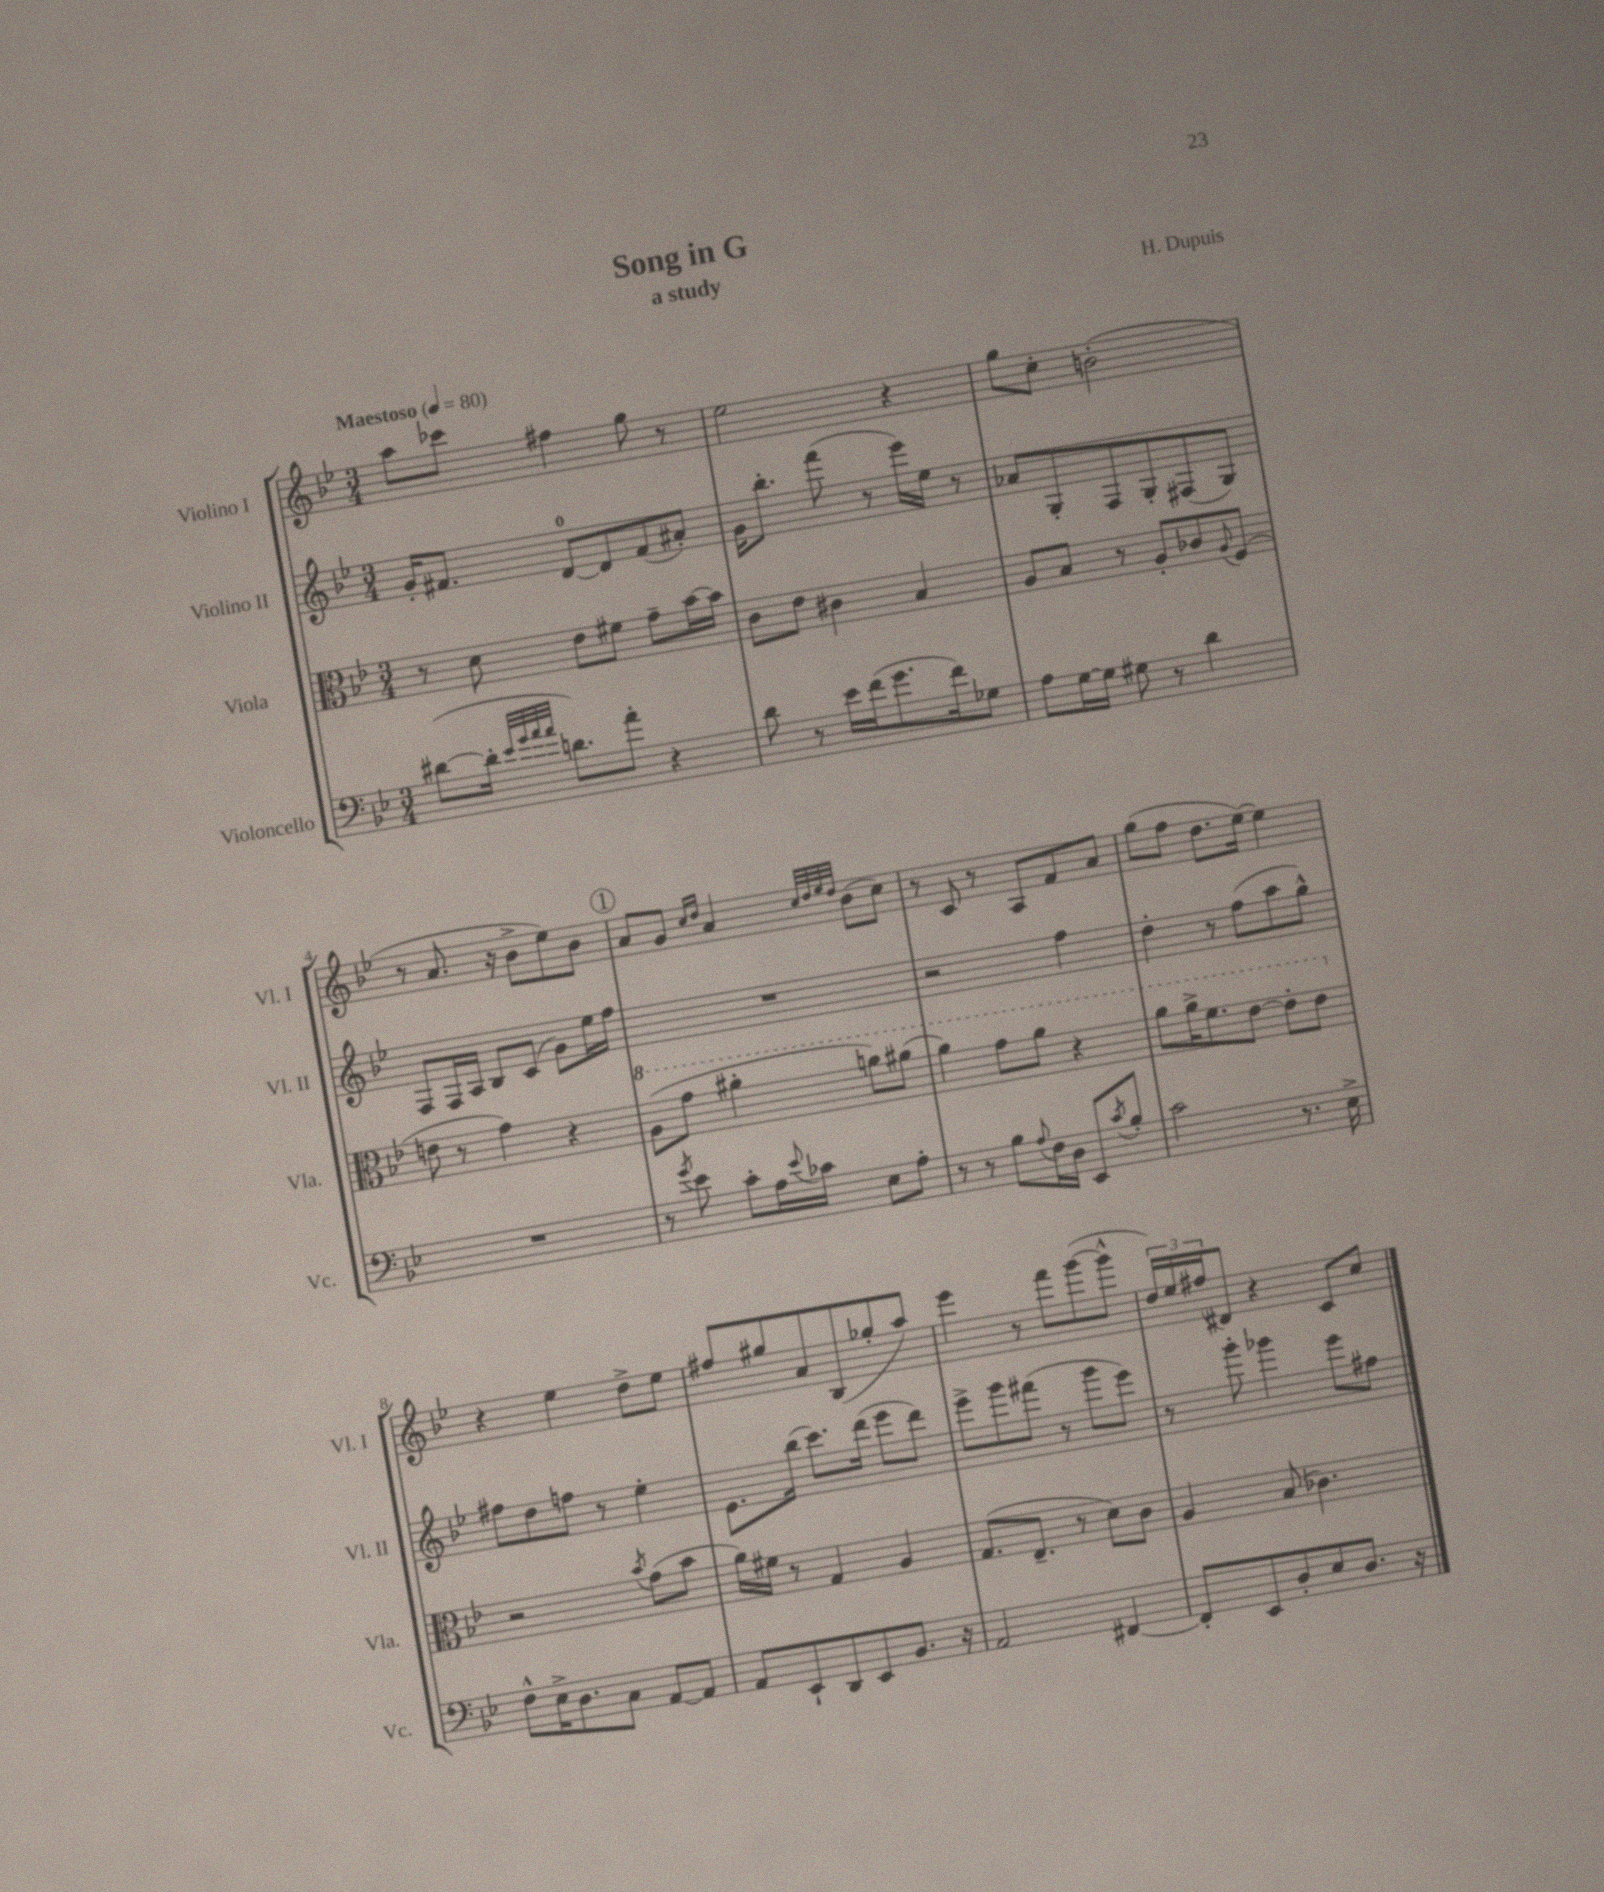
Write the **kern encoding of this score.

**kern	**kern	**kern	**kern
*staff4	*staff3	*staff2	*staff1
*clefF4	*clefC3	*clefG2	*clefG2
*k[b-e-]	*k[b-e-]	*k[b-e-]	*k[b-e-]
*M3/4	*M3/4	*M3/4	*M3/4
*MM80	*MM80	*MM80	*MM80
([8d#	8r	16g'	8aa
.	.	8.f#	.
16d#']	8d	.	8ccc-
32qqe-	.	.	.
32qqg	.	.	.
32qqa	.	.	.
32qqa	.	.	.
8.d)	.	.	.
.	8e-	[8d	4ff#
8a'	8f#	8d]	.
4r	8g~	(8f#	8gg
.	[16b-	8a#')	8r
.	16b-]	.	.
=	=	=	=
8d	8c	16g	2ee-
.	.	8.bb-'	.
8r	8e-	.	.
16e-	4c#	(8fff	.
(16f	.	.	.
8.g	.	8r	.
.	4B-	16eee-)	4r
16f)	.	16ee-	.
8G-	.	8r	.
=	=	=	=
8A	8A	8a-	8gg
[16G	8B-	8G'	8cc'
16G]	.	.	.
8G#	8r	8F	(2b'
8r	8A'	8G'	.
4d	8c-	(8F#	.
.	8qqA	.	.
.	(8F	8G)	.
=	=	=	=
2.r	8e	8F	8r
.	8r	16F	8.a
.	.	16A	.
.	4g)	8B-	.
.	.	.	16r
.	.	(8c	8b-^
.	4r	8g)	8ee-)
.	.	16ee-	8b-
.	.	16ff	.
=	=	=	=
8r	(8a	2.r	8a
8qg	.	.	.
8e-	8gg	.	8g
.	.	.	16qqcc
.	.	.	16qqdd
8c'	4aa#'	.	4a
16A	.	.	.
8qqe-	.	.	.
16c-	.	.	.
.	.	.	32qqcc
.	.	.	32qqdd
.	.	.	32qqee-
.	.	.	32qqdd
8E-	8aa)	.	(8b-
8A'	(8aa#	.	8cc)
=	=	=	=
8r	4aa)	2r	8r
8r	.	.	8c
8B-	8gg	.	8r
8qqA	.	.	.
16F	8aa	.	8A
16D	.	.	.
8EE-	4r	4ff	8f
8qc	.	.	.
8B-'	.	.	8a
=	=	=	=
2c	8aa	4dd'	(8gg
.	16aa^	.	8ff
.	8.ff	.	.
.	.	8r	8.dd
.	[8ee-	(8ff	.
.	.	.	[16ee-)
8.r	8ee-']	8aa	4ee-]
.	8ee-	8gg^^)	.
16E-^	.	.	.
=	=	=	=
8F^^	2r	8ff#	4r
16E-^	.	8dd	.
8.D	.	.	.
.	.	8ff	4ee-
8C	.	8r	.
.	8qb-	.	.
[8AA	(8g	4ee-'	8dd^
8AA]	8b-	.	8ee-
=	=	=	=
8AA	16a)	8.e-	8ff#
.	16f#	.	.
8EE-`	8r	.	8gg#
.	.	(16bb-	.
8DD	4G	8.ccc)	8a
8EE-	.	.	(8B-
.	.	(16ddd	.
8.BB-	4A	8eee-	8gg-'
.	.	8ddd)	8aa)
16r	.	.	.
=	=	=	=
2AA	(8.G	8eee-^	4eee-
.	.	8ggg	.
.	8.E-~	.	.
.	.	(8fff#	8r
.	8r	8r	8fff
[4FF#	8d)	8ggg	([8ggg
.	8c	8eee-)	8ggg^^]
=	=	=	=
8FF#']	4A	8r	24dd)
.	.	.	24ee-
.	.	.	(24ff#
8EE-	.	8ggg'	8d#)
8D'	(8B-	4ggg-	4r
8E-	4.c-)	.	.
8.D	.	8eee-	8c
.	.	8ff#	8cc
16r	.	.	.
==	==	==	==
*-	*-	*-	*-
